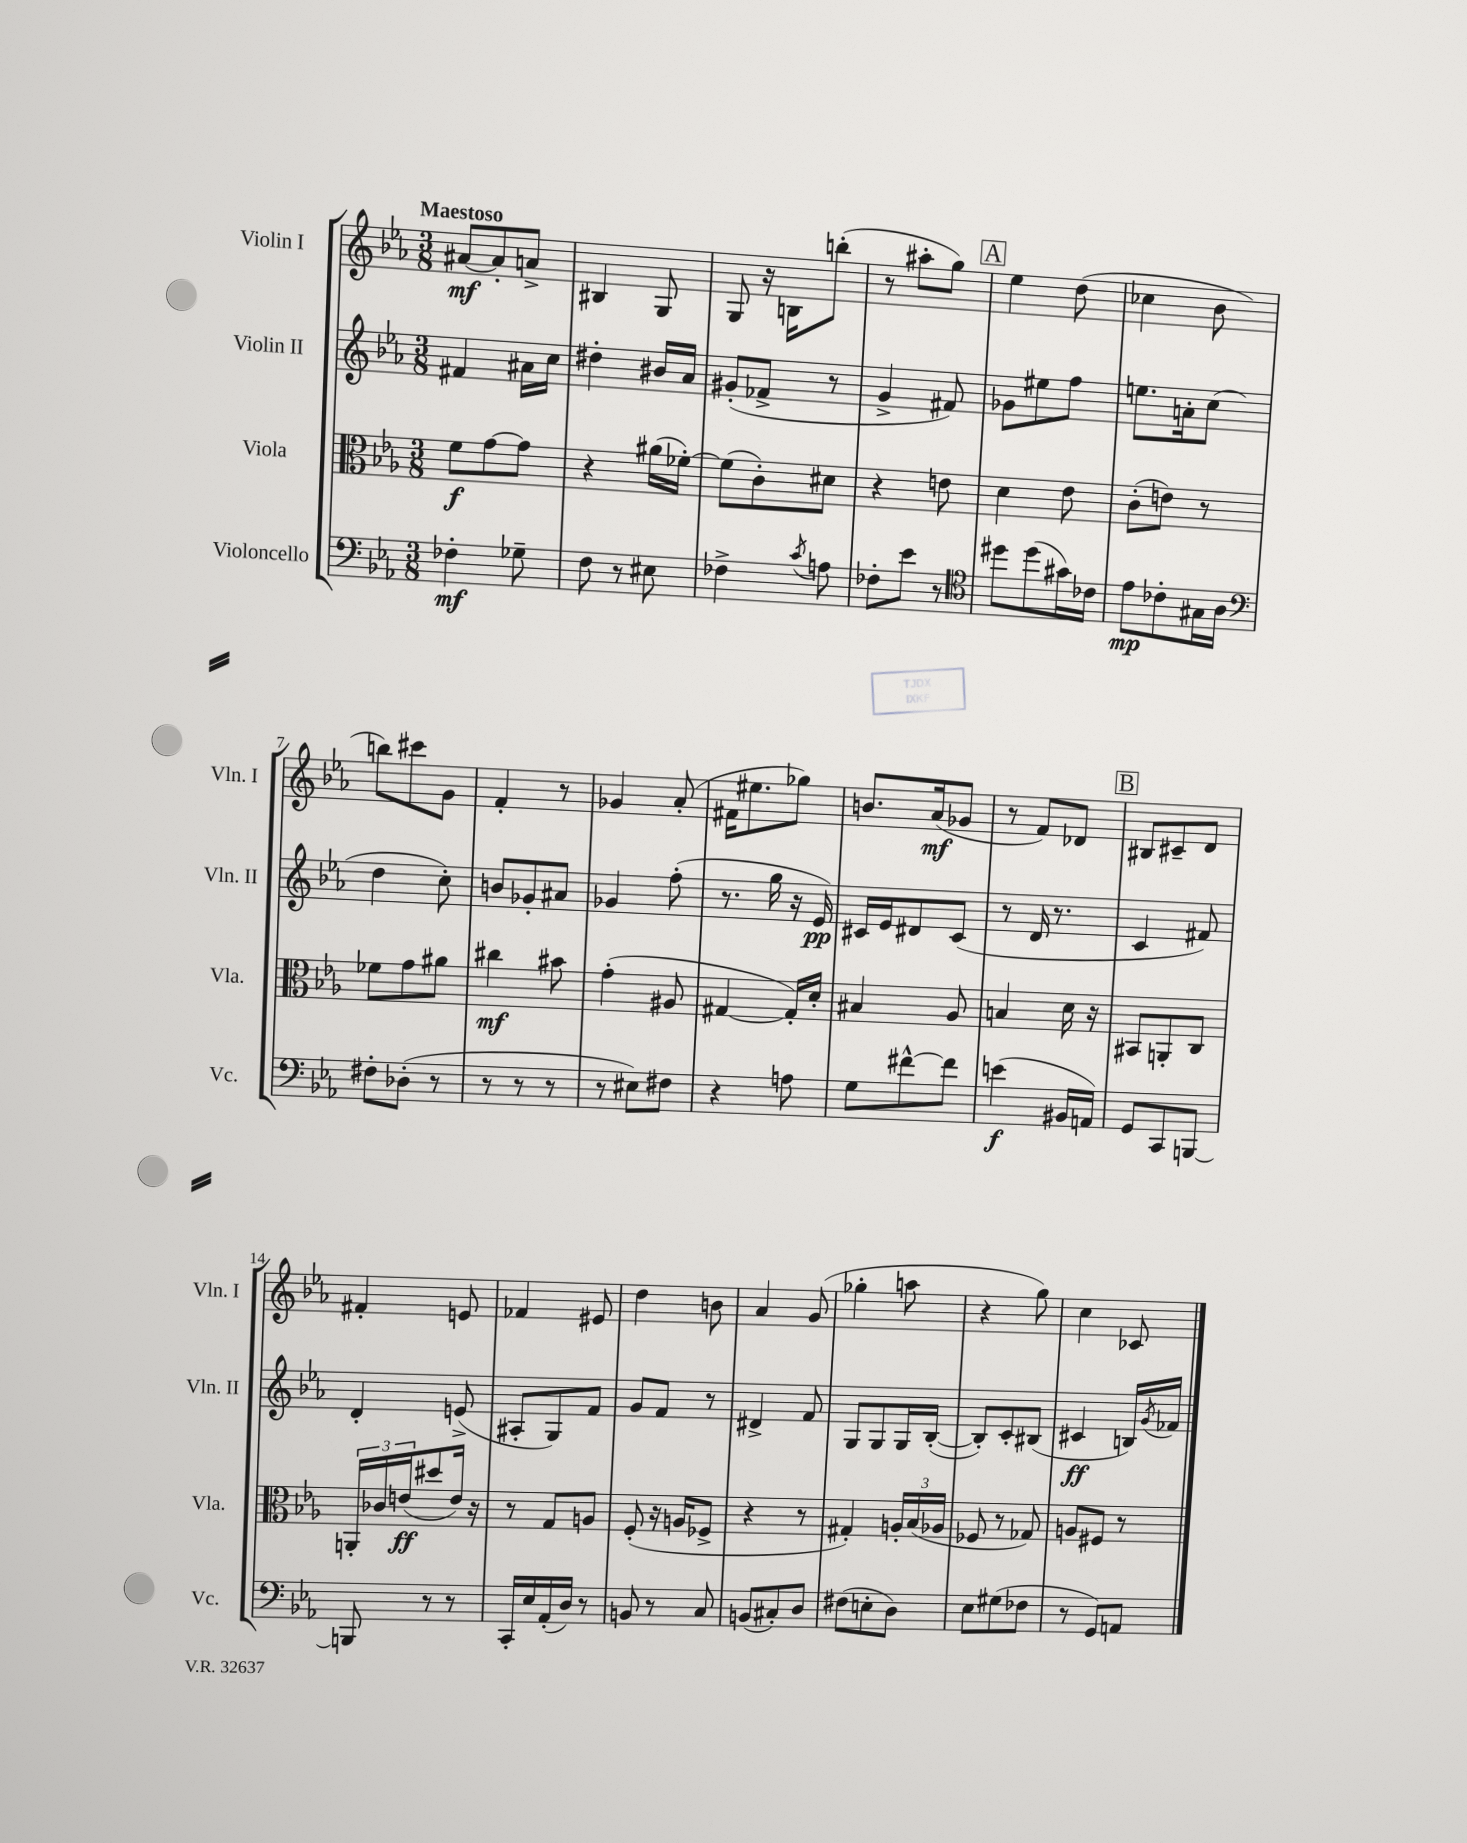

**kern	**kern	**kern	**kern
*staff4	*staff3	*staff2	*staff1
*clefF4	*clefC3	*clefG2	*clefG2
*k[b-e-a-]	*k[b-e-a-]	*k[b-e-a-]	*k[b-e-a-]
*M3/8	*M3/8	*M3/8	*M3/8
4F-'	8f	4f#	[8a#
.	[8g	.	8a#']
8G-~	8g]	16a#	8a^
.	.	16cc	.
=	=	=	=
8F	4r	4dd#'	4B#
8r	.	.	.
8E#	(16a#	16b#	8G
.	[16f-')	16a-	.
=	=	=	=
4F-^	(8f-]	(8g#'	8G
.	8c')	8f-^	16r
.	.	.	16B
8qc	.	.	.
8A	8d#	8r	(8bb'
=	=	=	=
8F-'	4r	4g^	8r
8e-	.	.	8aa#'
8r	8e	8f#)	8gg)
=	=	=	=
*clefC4	*	*	*
8dd#	4d	8g-	4ee-
(8dd#	.	8ee#	.
16g#)	8e-	8ff	(8dd
16c-	.	.	.
=	=	=	=
8e-	(8c'	8.ee	4cc-
8c-'	8e)	.	.
.	.	16a'	.
16G#	8r	(8cc	8b-
16A-	.	.	.
=	=	=	=
*clefF4	*	*	*
8F#'	8f-	4dd	8bb)
(8D-'	8g	.	8ccc#
8r	8a#	8cc')	8g
=	=	=	=
8r	4cc#	8b	4f'
8r	.	8g-'	.
8r	8b#	8a#	8r
=	=	=	=
8r	(4g'	4g-	4g-
8E#)	.	.	.
8F#	8A#	(8ff'	(8a-'
=	=	=	=
4r	[4G#	8.r	16f#
.	.	.	8.ee#
.	.	16gg	.
8A	16G#'])	16r	8gg-)
.	16d'	16e-)	.
=	=	=	=
8G	4B#	16c#	8.b
.	.	16e-	.
[8f#^^	.	8d#	.
.	.	.	(16a-
8f#]	8A-	(8c#	8g-
=	=	=	=
(4e	4B	8r	8r
.	.	16d	8f)
.	.	8.r	.
16BB#	16d	.	8d-
16AA)	16r	.	.
=	=	=	=
8GG	8BB#	4c	8B#
8CC	8AA'	.	8c#~
[8BBB	8C	8f#)	8d
=	=	=	=
8BBB]	24AA'	4d'	4f#'
.	24c-	.	.
.	(24e	.	.
8r	8dd#	.	.
8r	16e)	(8e^	8e
.	16r	.	.
=	=	=	=
16CC'	8r	8A#'	4f-
16E-	.	.	.
(16AA-'	8G	8G)	.
16D)	.	.	.
8r	8A	8f	8e#
=	=	=	=
8BB	(8F'	8g	4dd
8r	16r	8f	.
.	16A	.	.
8C	8F-^	8r	8b
=	=	=	=
(8BB	4r	4d#^	4a-
8C#')	.	.	.
8D	8r	8f	(8g
=	=	=	=
(8F#	4G#')	8G	4gg-'
8E'	.	8G	.
8D)	24A'	16G	8aa
.	(24B-	.	.
.	.	([16B-'	.
.	24A-	.	.
=	=	=	=
8E-	8F-	8B-'])	4r
(8G#	8r	8c'	.
8F-	8G-)	(8B#	8gg)
=	=	=	=
8r	8A	4c#	4cc
8GG)	8F#	.	.
8AA	8r	16B)	8c-
.	.	8qg	.
.	.	16f-	.
==	==	==	==
*-	*-	*-	*-
